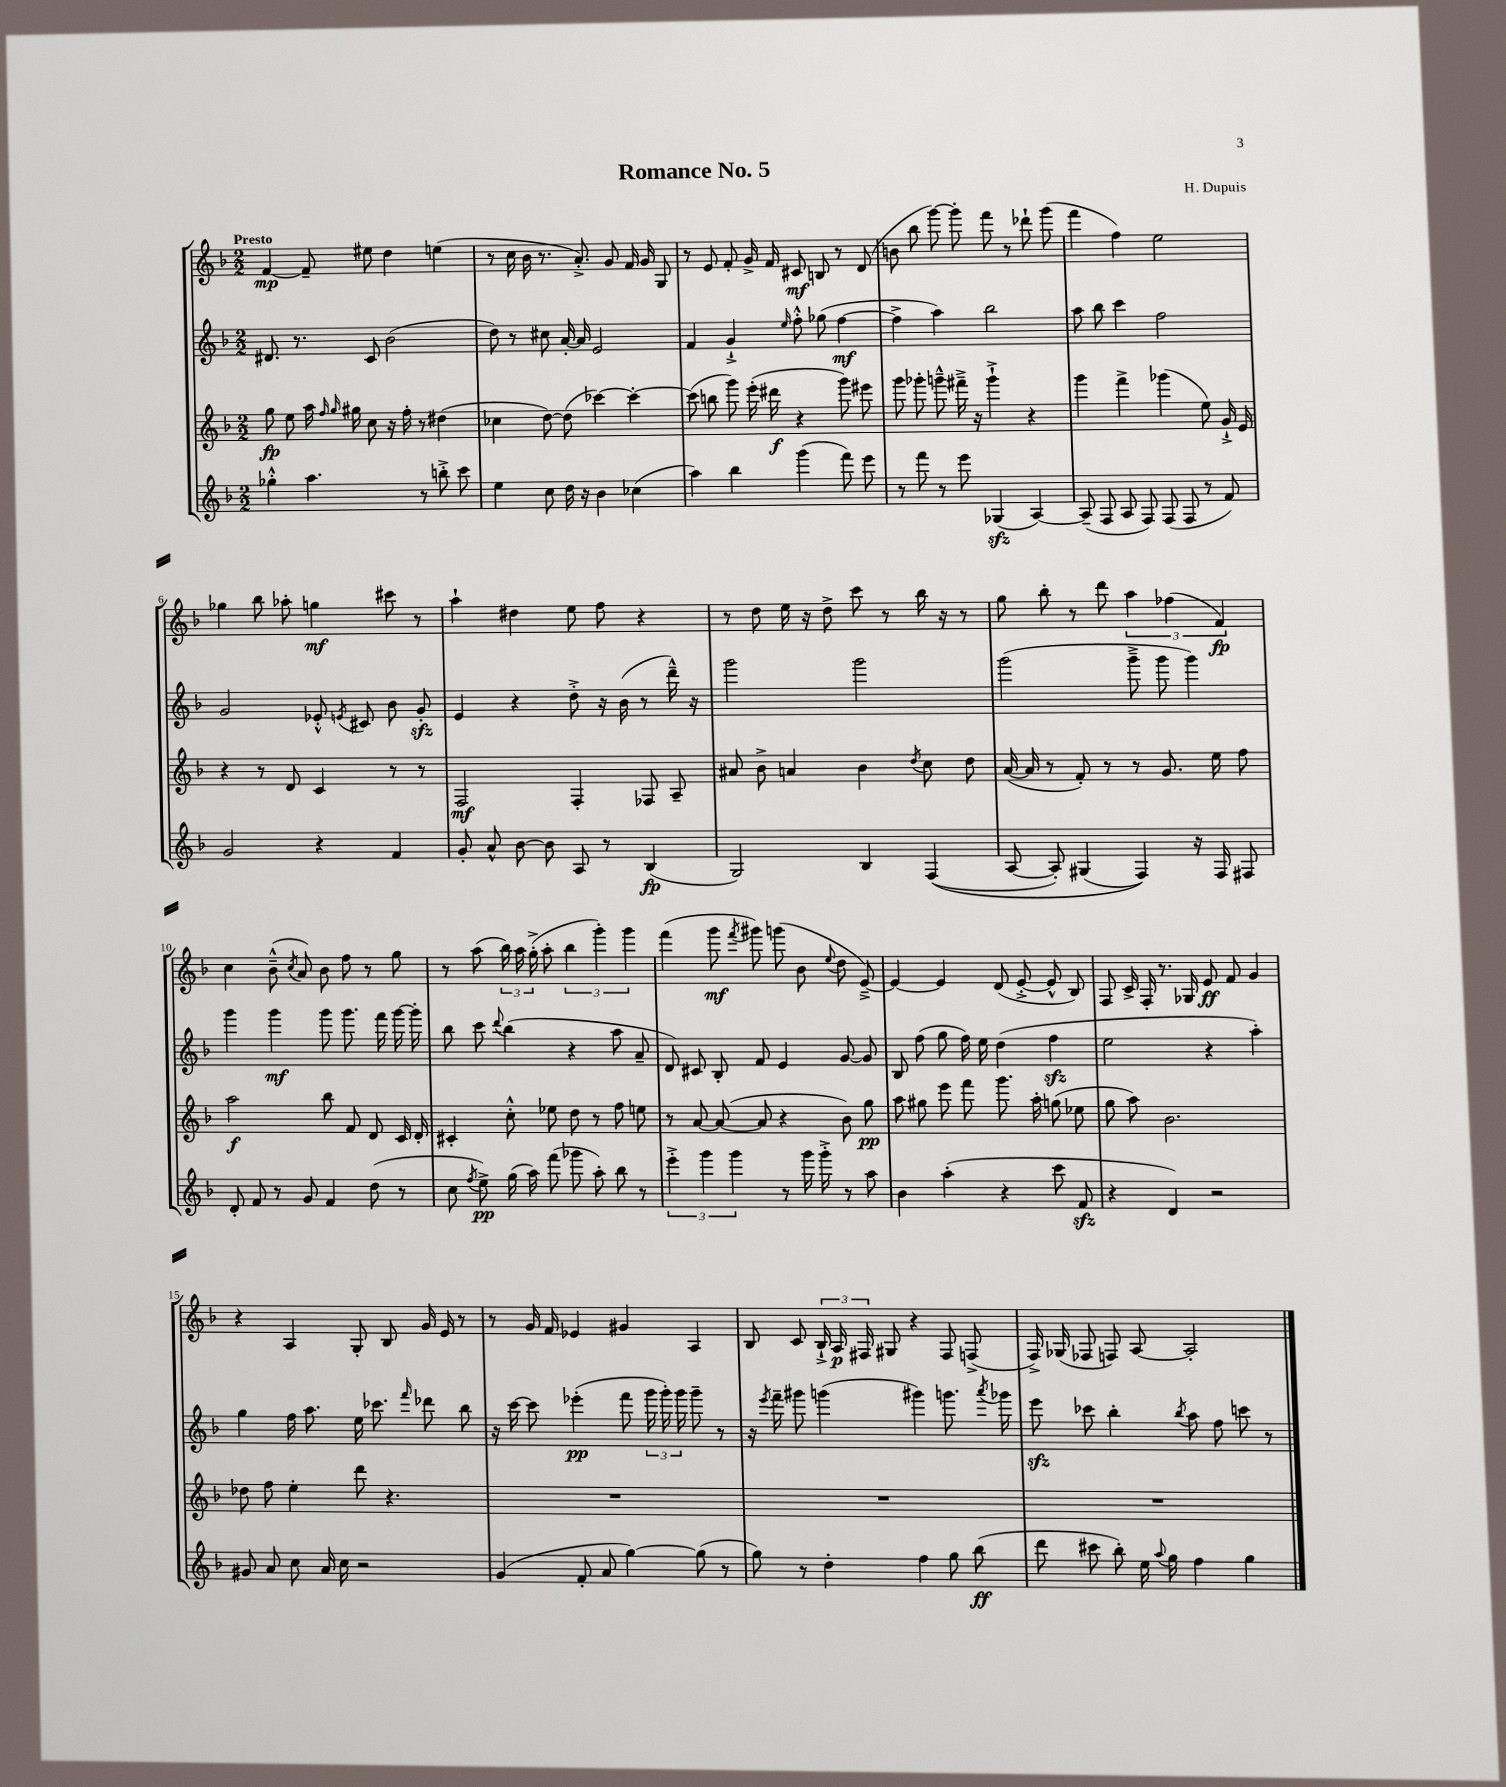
\header { title = "Romance No. 5" composer = "H. Dupuis" }
<<
\new StaffGroup <<
\new Staff = "s0" {
    \clef treble \key f \major \numericTimeSignature \time 2/2 \tempo "Presto"
    \autoBeamOff f'4~\mp f'8-- eis''8 d''4 e''4( |
    r8 c''16 bes'16 r8. a'8.-.->) g'8 f'16 g'16 g8 |
    r8 e'8 f'8-. g'16-> f'16 cis'8\mf b8 r8 d'8( |
    b'8 bes''8 g'''8~) g'''8-. f'''8 r8 des'''8-! g'''8( |
    f'''4 f''4) e''2 |
    ges''4 bes''8 aes''8-. g''4\mf cis'''8 r8 |
    a''4-! dis''4 e''8 f''8 r4 |
    r8 d''8 e''16 r16 d''8-> c'''8 r8 bes''16 r16 r8 |
    g''8 bes''8-. r8 d'''8 \tuplet 3/2 { a''4 fes''4( f'4\fp) } |
    c''4 bes'8---^( \acciaccatura { c''8 } a'8) bes'8 f''8 r8 g''8 |
    r8 a''8( \tuplet 3/2 { bes''16) a''16 g''16-.->( } a''8-. \tuplet 3/2 { bes''4 g'''4-.) g'''4 } |
    f'''4( g'''8\mf \acciaccatura { f'''8 } gis'''8) g'''8( bes'8 \appoggiatura { e''8 } d''8 e'8~--->) |
    e'4~ e'4 d'8( e'8~-.-> e'8-^ bes8) |
    f8 c'16-> f16-. r8. ges16 e'8\ff f'8 g'4 |
    r4 a4 g8-. bes8 g'16 e'16 r8 |
    r8 g'16 f'16 ees'4 gis'4 a4 |
    bes8 c'8 \tuplet 3/2 { bes16-!-> a16\p fis16 } gis8 r4 fis8 f8->( |
    f16->) ges16( fes8 f8) a8~ a2-. \bar "|." |
}
\new Staff = "s1" {
    \clef treble \key f \major \numericTimeSignature \time 2/2
    \autoBeamOff dis'8. r8. c'8 bes'2( |
    d''8) r8 cis''8 a'16~-. a'16 e'2 |
    f'4 g'4-!-> \grace { e''16 } f''8-.-^ ges''8( f''4~\mf |
    f''4-> a''4) bes''2 |
    a''8 bes''8 c'''4 f''2 |
    g'2 ees'8-.-^ \acciaccatura { e'8 } cis'8 bes'8 g'8-.\sfz |
    e'4 r4 d''8-.-> r16 bes'16( r8 d'''16---^) r16 |
    g'''2 g'''2 |
    g'''2( g'''8---> g'''8 g'''4) |
    g'''4 g'''4\mf g'''8 g'''8. f'''16 g'''16~ g'''16-. |
    bes''8 c'''8 \appoggiatura { d'''8 } bes''4( r4 a''8 a'8-- |
    d'8) cis'8 bes8-. f'8 e'4 g'8~ g'8 |
    bes8 f''8( g''8 f''16) e''16 d''4( f''4\sfz |
    e''2 r4 a''4-.) |
    g''4 f''16 a''8. e''16 ces'''8. \grace { f'''16 } des'''8 bes''8 |
    r16 c'''16~ c'''8 ees'''4-.\pp( f'''8 \tuplet 3/2 { g'''16 g'''16-.) g'''16 } g'''8-- r8 |
    r16 \acciaccatura { e'''8 } f'''16-- gis'''8 g'''4( gis'''4) g'''8. \acciaccatura { a'''8 } ges'''16 |
    e'''8\sfz ces'''8 bes''4-. \acciaccatura { bes''8 } a''8 f''8 c'''8 r8 \bar "|." |
}
\new Staff = "s2" {
    \clef treble \key f \major \numericTimeSignature \time 2/2
    \autoBeamOff g''8\fp e''8 a''16 \grace { f''16 g''16 } gis''16 c''8 r16 f''16-. r8 dis''4( |
    ces''4 d''8~) d''8( ces'''4~) ces'''4~-. |
    ces'''8( b''8 g'''8) e'''16-.( dis'''16\f r4 g'''8) eis'''8 |
    g'''8 ges'''8-. g'''8---^ fis'''16---> r16 g'''4-!-> r4 |
    g'''4 f'''4-> ges'''4( e''8) g'16-!-> e'16 |
    r4 r8 d'8 c'4 r8 r8 |
    f2\mf f4-. fes8 a8-- |
    ais'8 bes'8-> a'4 bes'4 \acciaccatura { d''8 } c''8 d''8 |
    a'16~( a'16 r8 f'8-.) r8 r8 g'8. e''16 f''8 |
    a''2\f bes''8 f'8 d'8 c'16 d'16-. |
    cis'4-. c''8-.-^ ees''8 d''8 r8 f''8 e''8 |
    r8 a'8~ a'8~( a'8 r4 bes'8) g''8\pp |
    a''8 gis''8 e'''8 f'''8 g'''8. a''16-. g''8( ees''8 |
    g''8 a''8) bes'2. |
    des''8 f''8 e''4-. d'''8 r4. |
    R1 |
    R1 |
    R1 \bar "|." |
}
\new Staff = "s3" {
    \clef treble \key f \major \numericTimeSignature \time 2/2
    \autoBeamOff ges''4-.-^ a''4. r8 b''8-.-> c'''8 |
    e''4 c''8 d''16 r16 bes'4 ces''4( |
    a''4) bes''4 g'''4( f'''8) e'''8 |
    r8 f'''8 r8 e'''8 ges4\sfz( a4~) |
    a8--( f8 a8 f8) f8( f8 r8 f'8) |
    g'2 r4 f'4 |
    g'8-. a'8-^ bes'8~ bes'8 a8 r8 bes4\fp( |
    g2) bes4 f4(\( |
    a8~ a8-.) gis4( f4)\) r16 f16 fis8 |
    d'8-. f'8 r8 g'8 f'4 d''8( r8 |
    c''8 \acciaccatura { f''8 } e''8->\pp) g''16( a''16) f'''8( ges'''8 a''8-.) bes''8 r8 |
    \tuplet 3/2 { e'''4-.-> g'''4 g'''4 } r8 g'''16 g'''16-.-> r8 a''8 |
    bes'4 a''4-.( r4 c'''8 f'8\sfz |
    r4 d'4) r2 |
    gis'8 a'8 c''8 a'16 c''16 r2 |
    g'4( f'8-. a'8 g''4~) g''8( r8 |
    g''8) r8 d''4-. f''4 g''8 bes''8\ff( |
    d'''8 cis'''8 bes''8-.) e''16 \appoggiatura { a''8 } g''16 f''4 g''4 \bar "|." |
}
>>
>>
